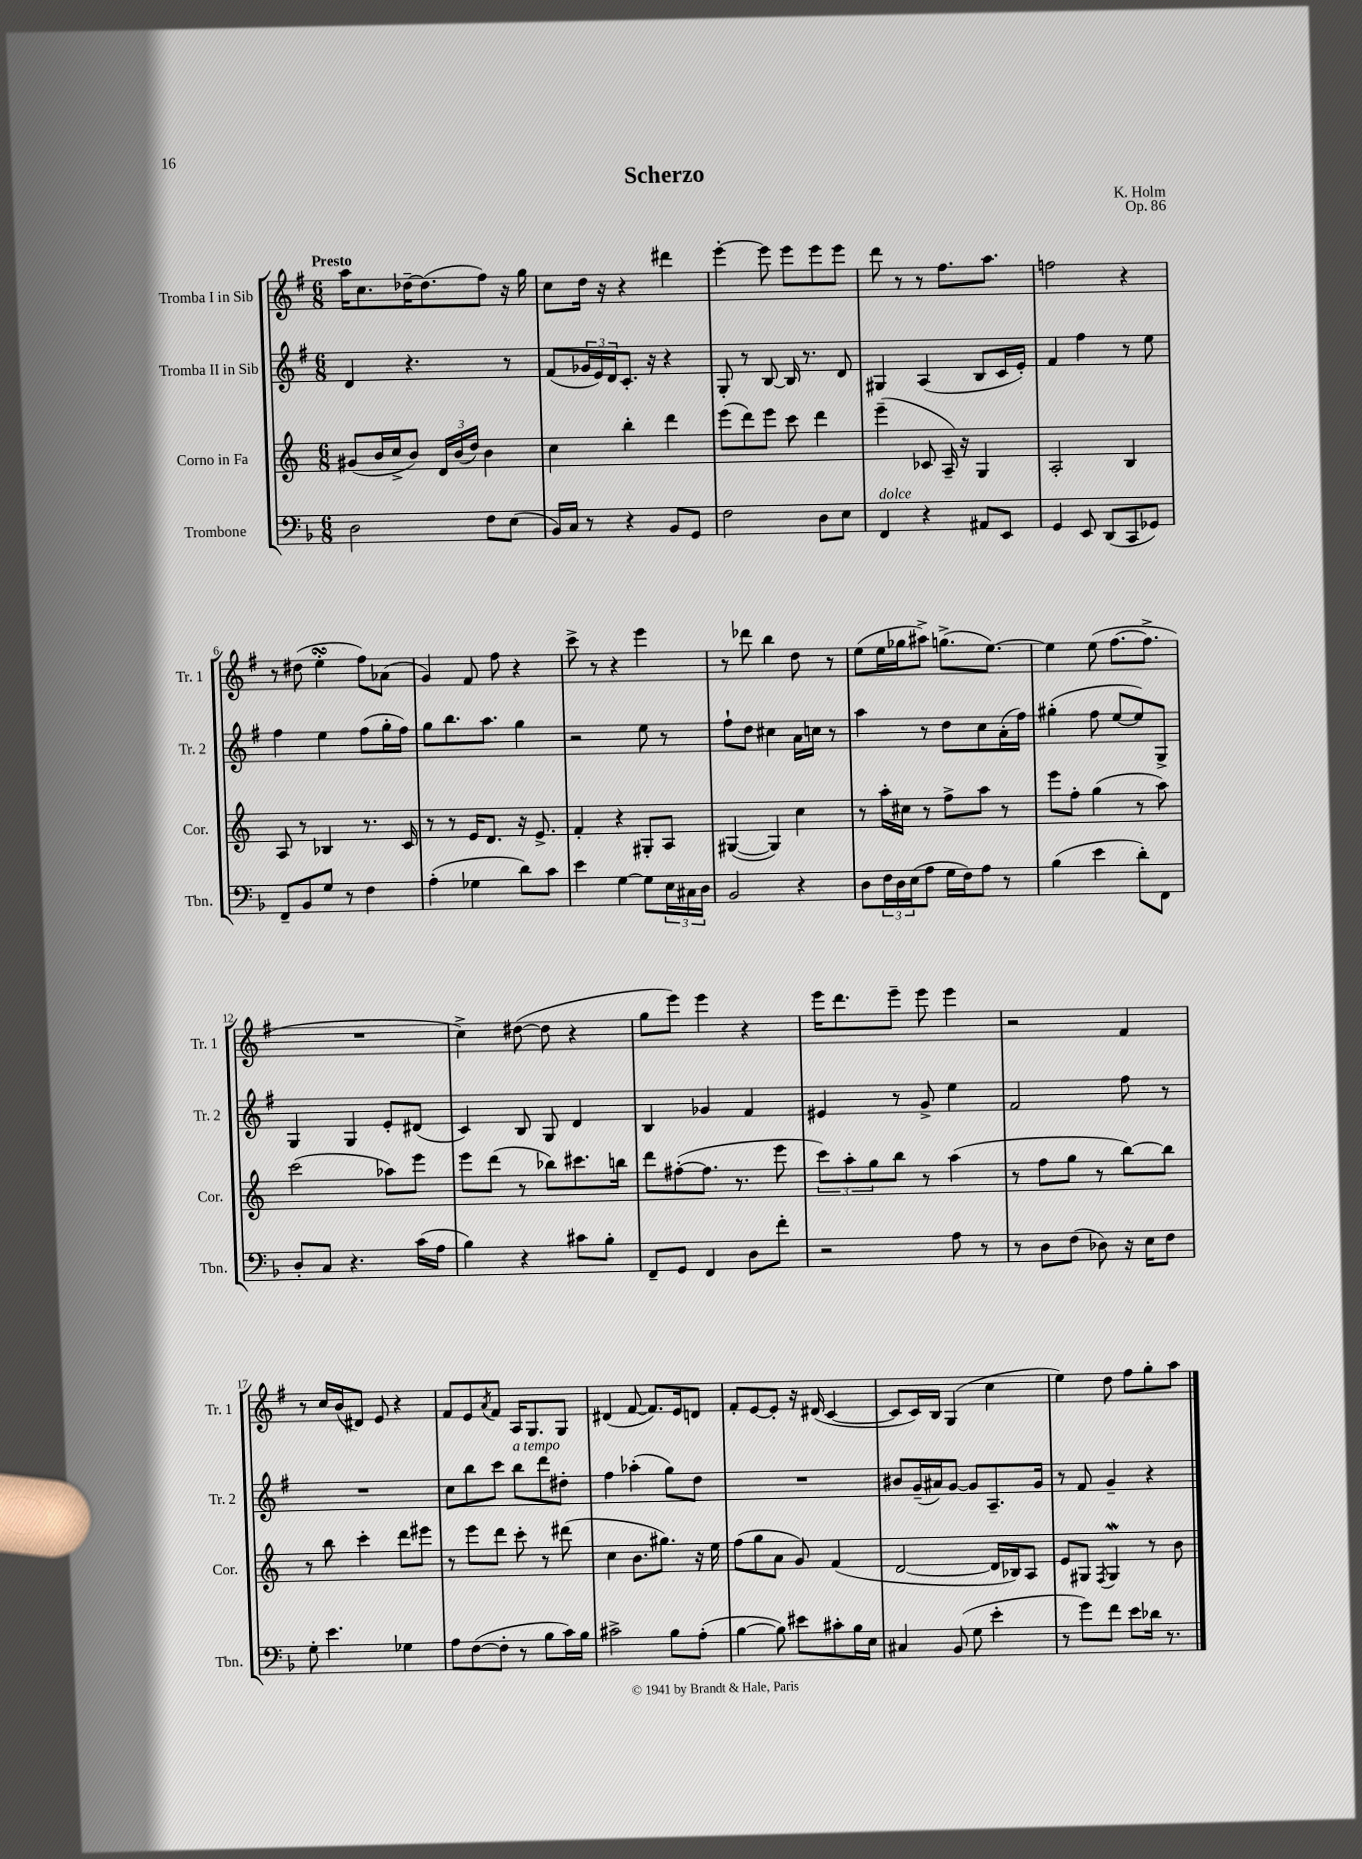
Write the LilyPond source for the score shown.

\header { title = "Scherzo" composer = "K. Holm" opus = "Op. 86" }
<<
\new StaffGroup <<
\new Staff = "s0" \with { instrumentName = "Tromba I in Sib" shortInstrumentName = "Tr. 1" } {
    \clef treble \key g \major \numericTimeSignature \time 6/8 \tempo "Presto"
    a''16 c''8. des''16~-- des''8.( fis''8) r16 g''16 |
    c''8 d''16 r16 r4 dis'''4 |
    e'''4~-. e'''8 e'''8 e'''8 e'''8 |
    d'''8 r8 r8 fis''8. a''8. |
    f''2 r4 |
    r8 dis''8( e''4-.\turn fis''8) aes'8( |
    g'4) fis'8 fis''8 r4 |
    c'''8-> r8 r4 e'''4 |
    r8 des'''8 b''4 d''8 r8 |
    e''8( e''16 ges''16 ais''8->) g''8.->( e''8.~) |
    e''4 e''8( fis''8.~ fis''8.-> |
    R2. |
    c''4->) dis''8~( dis''8 r4 |
    g''8 e'''8) e'''4 r4 |
    e'''16 d'''8. e'''8-- e'''8 e'''4 |
    r2 fis'4 |
    r8 c''16 b'16( dis'8) e'8 r4 |
    fis'8 e'8 \acciaccatura { a'8 } fis'8 a16 g8. g8 |
    dis'4( fis'8~ fis'8.) e'16 d'8 |
    fis'8-. e'8~ e'8-. r16 dis'16( c'4~ |
    c'8 c'16) b16 g4( c''4 |
    e''4) d''8 fis''8 g''8-. a''8 \bar "|." |
}
\new Staff = "s1" \with { instrumentName = "Tromba II in Sib" shortInstrumentName = "Tr. 2" } {
    \clef treble \key g \major \numericTimeSignature \time 6/8
    d'4 r4. r8 |
    fis'8( \tuplet 3/2 { ges'16 e'16) d'16 } c'8.-. r16 r4 |
    g8-. r8 b8~ b16 r8. d'8 |
    gis4 a4( b8 c'16 e'16-.) |
    fis'4 fis''4 r8 e''8 |
    fis''4 e''4 fis''8( g''16-. fis''16) |
    g''8 b''8. a''8. g''4 |
    r2 e''8 r8 |
    fis''8-! d''8 cis''4 a'16 c''16 r8 |
    a''4 r8 d''8 c''8 a'16-.( fis''16) |
    gis''4-.( fis''8 e''8~ e''8) g8-> |
    g4 g4 e'8-. dis'8( |
    c'4) b8 g8 d'4 |
    b4 ges'4 fis'4 |
    eis'4 r8 g'8-> e''4 |
    fis'2 fis''8 r8 |
    R2. |
    c''8 b''8 c'''8 b''8^\markup { \italic "a tempo" } d'''8 dis''8-. |
    fis''4 aes''4-.( g''8) d''8 |
    R2. |
    bis'8 g'16--( ais'16) g'8~ g'8 a8.-- g'16 |
    r8 fis'8 g'4-- r4 \bar "|." |
}
\new Staff = "s2" \with { instrumentName = "Corno in Fa" shortInstrumentName = "Cor." } {
    \clef treble \key c \major \numericTimeSignature \time 6/8
    gis'8( b'16 c''16-> b'8) \tuplet 3/2 { d'16 b'16( d''16) } b'4 |
    c''4 b''4-. d'''4 |
    e'''8( d'''8) e'''8 c'''8 d'''4 |
    e'''4--( ces'8 a16--) r16 g4 |
    a2-. b4 |
    a8 r8 bes4 r8. c'16 |
    r8 r8 e'16 d'8. r16 e'8.-> |
    f'4-. r4 gis8-. a8 |
    gis4~( gis4) c''4 |
    r8 a''16-. cis''16 r8 f''8-> a''8 r8 |
    e'''8 f''8-. g''4( r8 a''8) |
    c'''2( aes''8) e'''8 |
    e'''8 d'''8( r8 bes''8) cis'''8. b''16 |
    d'''8 fis''8~-.( fis''8. r8. e'''8 |
    \tuplet 3/2 { c'''8) a''8-. g''8 } b''8 r8 a''4( |
    r8 f''8 g''8 r8 b''8~) b''8 |
    r8 b''8 c'''4-. d'''8 eis'''8 |
    r8 e'''8 d'''8 c'''8-. r8 dis'''8( |
    c''4 b'8. gis''8.) r16 e''16 |
    f''8( g''8 a'8 g'8) f'4( |
    d'2~ d'16 bes16) a8 |
    e'8 gis8 \acciaccatura { f8 } gis4\mordent r8 b'8 \bar "|." |
}
\new Staff = "s3" \with { instrumentName = "Trombone" shortInstrumentName = "Tbn." } {
    \clef bass \key f \major \numericTimeSignature \time 6/8
    d2 f8 e8( |
    bes,16) c16 r8 r4 bes,8 g,8 |
    f2 d8 e8 |
    f,4^\markup { \italic "dolce" } r4 ais,8 e,8 |
    g,4 e,8 d,8( c,8 ges,8) |
    f,8-- bes,8 g8 r8 f4 |
    a4-.( ges4 d'8) c'8 |
    e'4 g4~ g8 \tuplet 3/2 { e16 cis16 d16 } |
    bes,2 r4 |
    d8 \tuplet 3/2 { f16 d16 e16( } a8 g16 f16) a8 r8 |
    bes4( e'4 d'8-.) f,8 |
    d8-. c8 r4. c'16( a16 |
    bes4) r4 cis'8 bes8-. |
    f,8-- g,8 f,4 d8 f'8-. |
    r2 a8 r8 |
    r8 d8 f8( des8) r16 e16 f8 |
    g8-. e'4. ges4 |
    a8 f8~( f8-. r8 bes8 c'16) bes16 |
    cis'2-> bes8 a8-.( |
    bes4~ bes8) eis'8 cis'8-. bes16 e16 |
    cis4 bes,8( g8 e'4-. |
    r8 g'8) f'8 e'8 des'16 r8. \bar "|." |
}
>>
>>
